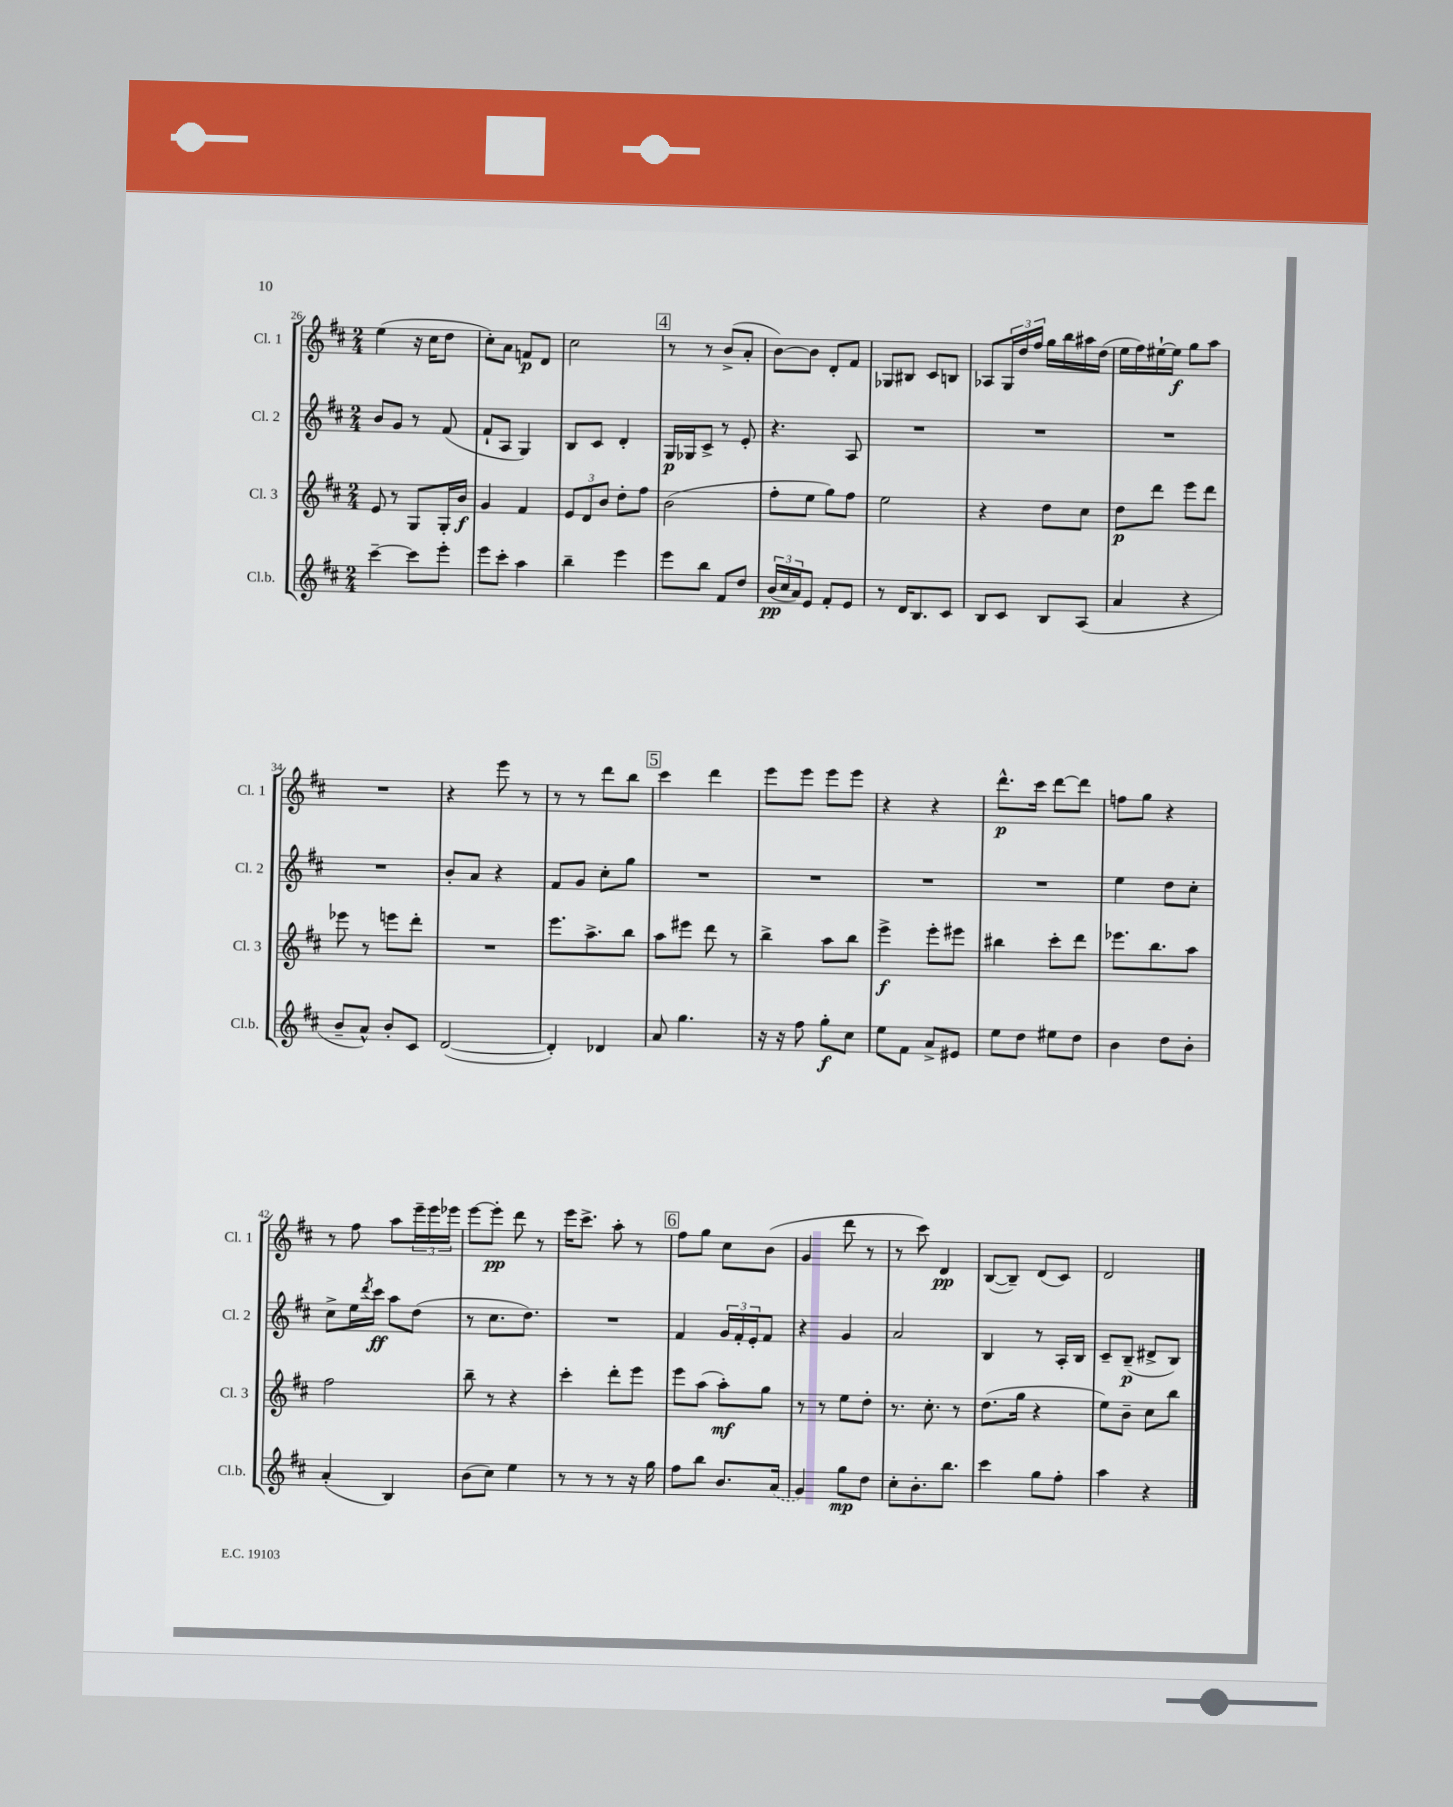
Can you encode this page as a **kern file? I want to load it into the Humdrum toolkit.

**kern	**dynam	**kern	**dynam	**kern	**dynam	**kern	**dynam
*part4	*part4	*part3	*part3	*part2	*part2	*part1	*part1
*staff4	*staff4	*staff3	*staff3	*staff2	*staff2	*staff1	*staff1
*I"Cl.b.	*	*I"Cl. 3	*	*I"Cl. 2	*	*I"Cl. 1	*
*I'Cl.b.	*	*I'Cl. 3	*	*I'Cl. 2	*	*I'Cl. 1	*
*clefG2	*	*clefG2	*	*clefG2	*	*clefG2	*
*k[f#c#]	*	*k[f#c#]	*	*k[f#c#]	*	*k[f#c#]	*
*M2/4	*	*M2/4	*	*M2/4	*	*M2/4	*
=26	=26	=26	=26	=26	=26	=26	=26
[4ccc#~\	.	8e/	.	8b/L	.	(4ee\	.
.	.	8r	.	8g/J	.	.	.
8ccc#\L]	.	8G/L	.	8r	.	16r	.
.	.	.	.	.	.	16cc#\KL	.
8eee'\J	.	16G'/L	.	(8f#/	.	8dd\J	.
.	.	16b/JJ	f	.	.	.	.
=27	=27	=27	=27	=27	=27	=27	=27
8eee\L	.	4g/	.	8f#`/L	.	8cc#'\L)	.
8ccc#'\J	.	.	.	8A/J	.	8a\J	.
4aa\	.	4f#/	.	4G/)	.	8fn/L	p
.	.	.	.	.	.	8d/J	.
=28	=28	=28	=28	=28	=28	=28	=28
4bb~\	.	12e/L	.	8B/L	.	2cc#\	.
.	.	12d/	.	.	.	.	.
.	.	.	.	8c#/J	.	.	.
.	.	12b/J	.	.	.	.	.
4eee\	.	8dd'\L	.	4d'/	.	.	.
.	.	8ff#\J	.	.	.	.	.
!!LO:REH:place=s1:t=4
=29	=29	=29	=29	=29	=29	=29	=29
8eee\L	.	(2b\	.	16G/LL	p	8r	.
.	.	.	.	16G-X/J	.	.	.
8bb\J	.	.	.	8c#^/J	.	8r	.
8f#/L	.	.	.	8r	.	(8b^/L	.
8dd/J	.	.	.	8e'/	.	8a'/J	.
=30	=30	=30	=30	=30	=30	=30	=30
(24b/LL	pp	8ff#'\L	.	4.r	.	[8b\L)	.
24cc#/	.	.	.	.	.	.	.
24a/J)	.	.	.	.	.	.	.
8e/J	.	8ee\J	.	.	.	8b\J]	.
8f#'/L	.	8gg\L)	.	.	.	8d'/L	.
8e/J	.	8ff#\J	.	8A/	.	8f#/J	.
=31	=31	=31	=31	=31	=31	=31	=31
8r	.	2ee\	.	2r	.	8G-X/L	.
16d/KL	.	.	.	.	.	8B#X/J	.
8.B/	.	.	.	.	.	.	.
.	.	.	.	.	.	8c#/L	.
8c#/J	.	.	.	.	.	8Bn/J	.
=32	=32	=32	=32	=32	=32	=32	=32
8B/L	.	4r	.	2r	.	8A-X/L	.
8c#/J	.	.	.	.	.	24G/L	.
.	.	.	.	.	.	24dd/	.
.	.	.	.	.	.	24ff#/JJ	.
8B/L	.	8dd\L	.	.	.	16gg\LL	.
.	.	.	.	.	.	16bb\	.
(8A/J	.	8cc#\J	.	.	.	16aa#X\	.
.	.	.	.	.	.	(16dd\JJ	.
=33	=33	=33	=33	=33	=33	=33	=33
4a/	.	8dd\L	p	2r	.	16ee\LL	.
.	.	.	.	.	.	16ff#\)	.
.	.	8ddd\J	.	.	.	[16ee#X`\	.
.	.	.	.	.	.	16ee#\JJ]	f
4r	.	8eee\L	.	.	.	8gg\L	.
.	.	8ddd\J	.	.	.	8aa\J	.
!!LO:LB:g=z
=34	=34	=34	=34	=34	=34	=34	=34
8b~/L	.	8eee-X\	.	2r	.	2r	.
8a^^/J)	.	8r	.	.	.	.	.
8b'/L	.	8eeen\L	.	.	.	.	.
8c#/J	.	8ddd'\J	.	.	.	.	.
=35	=35	=35	=35	=35	=35	=35	=35
([2d/	.	2r	.	8b'/L	.	4r	.
.	.	.	.	8a/J	.	.	.
.	.	.	.	4r	.	8eee\	.
.	.	.	.	.	.	8r	.
=36	=36	=36	=36	=36	=36	=36	=36
4d'/])	.	8.eee\L	.	8f#/L	.	8r	.
.	.	.	.	8g/J	.	8r	.
.	.	8.aa^\	.	.	.	.	.
4d-X/	.	.	.	8cc#'\L	.	8ddd\L	.
.	.	8bb\J	.	8gg\J	.	8bb\J	.
!!LO:REH:place=s1:t=5
=37	=37	=37	=37	=37	=37	=37	=37
8a/	.	8aa\L	.	2r	.	4ccc#\	.
4.gg\	.	8eee#X\J	.	.	.	.	.
.	.	8ddd\	.	.	.	4ddd\	.
.	.	8r	.	.	.	.	.
=38	=38	=38	=38	=38	=38	=38	=38
16r	.	4bb^\	.	2r	.	8eee\L	.
16r	.	.	.	.	.	.	.
8ff#\	.	.	.	.	.	8eee\J	.
8gg'\L	f	8aa\L	.	.	.	8eee\L	.
8cc#\J	.	8bb\J	.	.	.	8eee\J	.
=39	=39	=39	=39	=39	=39	=39	=39
8ee\L	.	4eee^\	f	2r	.	4r	.
8f#\J	.	.	.	.	.	.	.
8a^/L	.	8eee'\L	.	.	.	4r	.
8e#X/J	.	8eee#X\J	.	.	.	.	.
=40	=40	=40	=40	=40	=40	=40	=40
8ee\L	.	4bb#X\	.	2r	.	8.ddd^^\L	p
8dd\J	.	.	.	.	.	.	.
.	.	.	.	.	.	16ccc#\Jk	.
8ee#X\L	.	8ccc#'\L	.	.	.	[8ddd\L	.
8dd\J	.	8ddd\J	.	.	.	8ddd\J]	.
=41	=41	=41	=41	=41	=41	=41	=41
4b\	.	8.eee-X\L	.	4ee\	.	8ffn\L	.
.	.	.	.	.	.	8gg\J	.
.	.	8.bb\	.	.	.	.	.
8dd\L	.	.	.	8dd\L	.	4r	.
8b'\J	.	8aa\J	.	8cc#'\J	.	.	.
!!LO:LB:g=z
=42	=42	=42	=42	=42	=42	=42	=42
(4a'/	.	2ff#\	.	8cc#^\L	.	8r	.
.	.	.	.	16ee\L	.	8ff#\	.
.	.	.	.	8qddd/	.	.	.
.	.	.	.	16ccc#\JJ	ff	.	.
4B/)	.	.	.	8aa\L	.	8aa\L	.
.	.	.	.	(8dd\J	.	24eee~\L	.
.	.	.	.	.	.	24eee\	.
.	.	.	.	.	.	24eee-X\JJ	.
=43	=43	=43	=43	=43	=43	=43	=43
(8b\L	.	8bb~\	.	8r	.	[8eee\L	.
8cc#\J)	.	8r	.	8.cc#\L	.	8eee'\J]	pp
4ee\	.	4r	.	.	.	8ddd\	.
.	.	.	.	8.dd\J)	.	.	.
.	.	.	.	.	.	8r	.
=44	=44	=44	=44	=44	=44	=44	=44
8r	.	4ccc#'\	.	2r	.	16eee\KL	.
.	.	.	.	.	.	8.ccc#^\J	.
8r	.	.	.	.	.	.	.
8r	.	8ddd'\L	.	.	.	8aa'\	.
16r	.	8eee\J	.	.	.	8r	.
16gg\	.	.	.	.	.	.	.
!!LO:REH:place=s1:t=6
=45	=45	=45	=45	=45	=45	=45	=45
8ff#\L	.	8eee\L	.	4f#/	.	8ff#\L	.
8bb\J	.	(8aa\J	.	.	.	8gg\J	.
8.b/L	.	8aa'\L)	mf	24g/LL	.	8cc#\L	.
.	.	.	.	24f#'/	.	.	.
.	.	.	.	24e'/J	.	.	.
.	.	8gg\J	.	8f#/J	.	(8b\J	.
(16a/Jk	.	.	.	.	.	.	.
=46	=46	=46	=46	=46	=46	=46	=46
4g/)	.	8r	.	4r	.	4g/	.
.	.	8r	.	.	.	.	.
8gg\L	mp	8ee\L	.	4g/	.	8ddd\	.
8dd\J	.	8dd'\J	.	.	.	8r	.
=47	=47	=47	=47	=47	=47	=47	=47
8cc#'\L	.	8.r	.	2a/	.	8r	.
8.b'\	.	.	.	.	.	8ccc#\)	.
.	.	8.cc#'\	.	.	.	.	.
.	.	.	.	.	.	4d/	pp
8.bb\J	.	.	.	.	.	.	.
.	.	8r	.	.	.	.	.
=48	=48	=48	=48	=48	=48	=48	=48
4ccc#\	.	(8.dd\L	.	4B/	.	([8B/L	.
.	.	.	.	.	.	8B~/J])	.
.	.	16gg\Jk	.	.	.	.	.
8gg\L	.	4r	.	8r	.	(8d/L	.
8ff#'\J	.	.	.	16A'/LL	.	8c#/J)	.
.	.	.	.	16B/JJ	.	.	.
=49	=49	=49	=49	=49	=49	=49	=49
4aa\	.	8ee\L)	.	8c#~/L	.	2d/	.
.	.	8b~\J	.	(8B~/J	p	.	.
4r	.	8cc#\L	.	8d#X^/L	.	.	.
.	.	8bb\J	.	8B/J)	.	.	.
==	==	==	==	==	==	==	==
*-	*-	*-	*-	*-	*-	*-	*-
